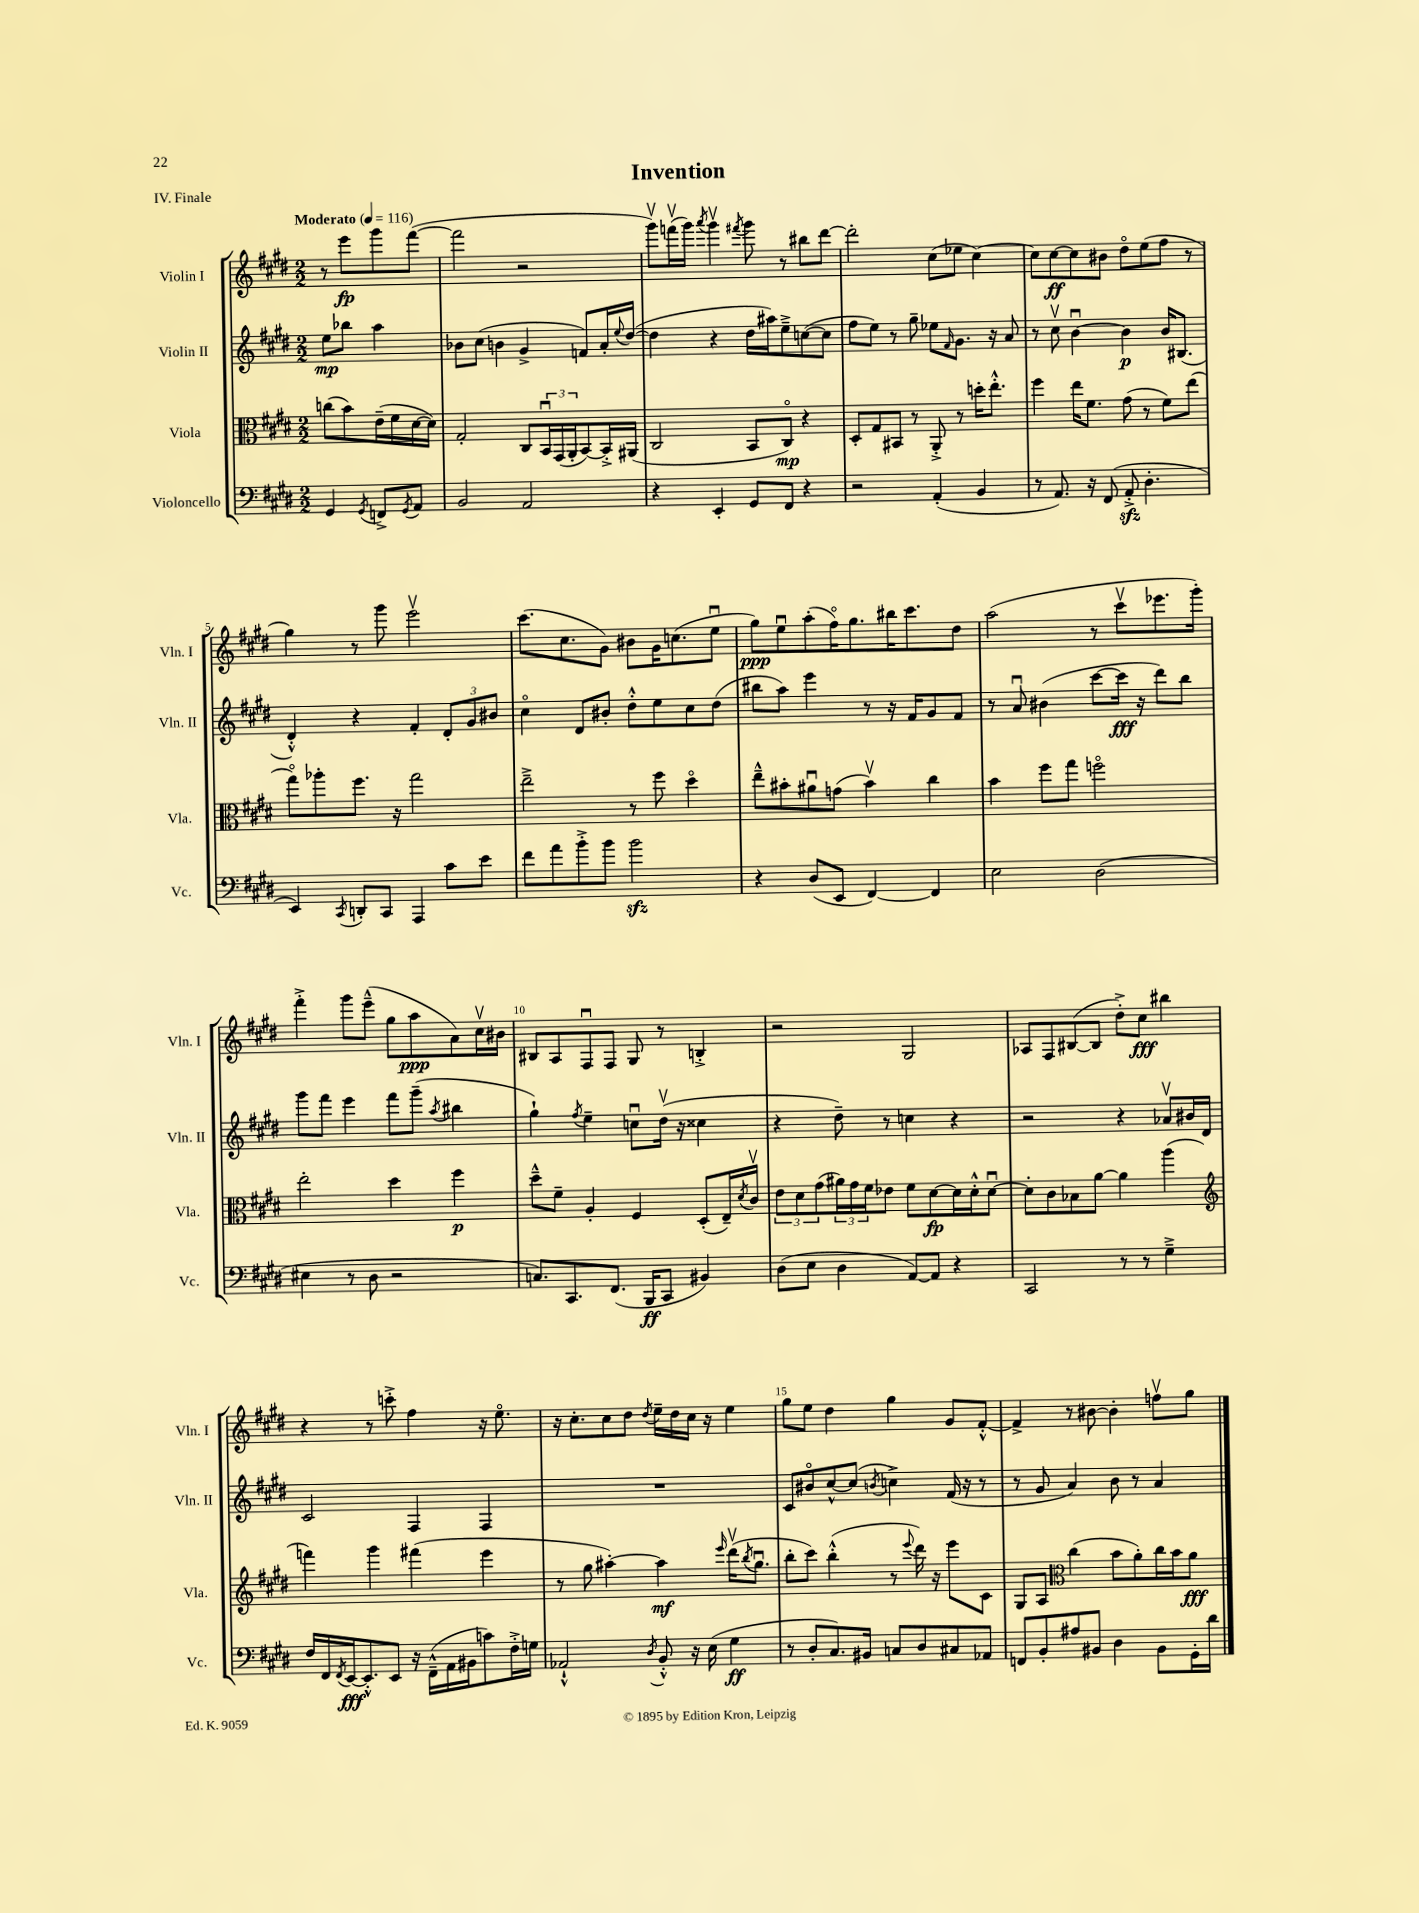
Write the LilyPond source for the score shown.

\header { title = "Invention" piece = "IV. Finale" }
<<
\new StaffGroup <<
\new Staff = "s0" \with { instrumentName = "Violin I" shortInstrumentName = "Vln. I" } {
    \clef treble \key e \major \numericTimeSignature \time 2/2 \partial 2 \tempo "Moderato" 4 = 116
    r8 e'''8\fp gis'''8 fis'''8~( |
    fis'''2 r2 |
    gis'''8\upbow) f'''16\upbow( gis'''16) \acciaccatura { a'''8 } gis'''4\upbow \acciaccatura { fis'''8 } gis'''8 r8 bis''8 dis'''8~ |
    dis'''2-. cis''8( ees''8 cis''4~) |
    cis''8 cis''8~\ff cis''8 bis'8 dis''8\flageolet e''8( fis''8 r8 |
    gis''4) r8 gis'''8 e'''2\upbow |
    cis'''8.( cis''8. gis'8) bis'8 gis'16 c''8.( e''8\downbow |
    gis''8\ppp) e''8\downbow a''8-.( fis''16\flageolet) gis''8. bis''16 cis'''8. dis''8 |
    a''2( r8 cis'''8\upbow ees'''8. gis'''16-.) |
    fis'''4-.-> gis'''8 e'''8---^( gis''8 a''8\ppp a'8) cis''16\upbow bis'16 |
    bis8 a8 fis8\downbow fis8 gis8 r8 b4-.-> |
    r2 gis2 |
    aes8 fis8 bis8~( bis8 dis''8-.->) cis''8\fff bis''4 |
    r4 r8 c'''8-.-> fis''4 r16 e''8.\flageolet |
    r16 cis''8.-. cis''8 dis''8 \acciaccatura { dis''8 } e''16-- dis''16 cis''16 r16 e''4 |
    gis''8 e''8 dis''4 gis''4 gis'8 fis'8~-.-^ |
    fis'4-> r8 bis'8~ bis'4-. f''8\upbow gis''8 \bar "|." |
}
\new Staff = "s1" \with { instrumentName = "Violin II" shortInstrumentName = "Vln. II" } {
    \clef treble \key e \major \numericTimeSignature \time 2/2 \partial 2
    e''8\mp bes''8 a''4 |
    bes'8 cis''8( b'4 gis'4-> f'8) a'16-. \appoggiatura { e''8 } dis''16~( |
    dis''4 r4 dis''16 ais''16) e''8---> c''8~( c''8 |
    fis''8 e''8) r8 gis''8-- ees''8 \grace { fis'16 } gis'8. r16 a'8 |
    r8 cis''8\upbow b'4~\downbow b'4\p b'16 bis8.( |
    dis'4-.-^) r4 fis'4-. \tuplet 3/2 { dis'8-. gis'8 bis'8 } |
    cis''4\flageolet dis'8 bis'8-. dis''8-.-^ e''8 cis''8 dis''8( |
    bis''8 a''8) e'''4 r8 r16 fis'16 gis'8 fis'8 |
    r8 a'8\downbow bis'4( cis'''8~ cis'''16\fff r16 dis'''8) b''8 |
    gis'''8 fis'''8 e'''4 fis'''8 gis'''8--( \acciaccatura { a''8 } bis''4 |
    gis''4-!) \acciaccatura { fis''8 } e''4-- c''8\downbow dis''16\upbow( r16 cisis''4 |
    r4 dis''8--) r8 c''4 r4 |
    r2 r4 aes'8\upbow bis'16 dis'16 |
    cis'2 fis4 fis4 |
    R1 |
    cis'8 bis'8\flageolet cis''8~-^ cis''8( \acciaccatura { b'8 } c''4->) fis'16( r16 r8 |
    r8 gis'8 a'4) b'8 r8 a'4 \bar "|." |
}
\new Staff = "s2" \with { instrumentName = "Viola" shortInstrumentName = "Vla." } {
    \clef alto \key e \major \numericTimeSignature \time 2/2 \partial 2
    c''8( b'8) e'16--( fis'16 dis'16~ dis'16) |
    gis2-. cis8 \tuplet 3/2 { b,16\downbow gis,16( a,16-. } b,8~) b,16-.-> ais,16( |
    cis2 b,8 cis8\flageolet\mp) r4 |
    dis8-. gis8 bis,8 r8 a,8-.-> r8 d''16-. e''8.-.-^ |
    fis''4 e''16 fis'8. gis'8( r8 fis'8) e''8( |
    gis''8\flageolet) aes''8-. fis''8. r16 gis''2 |
    e''2---> r8 fis''8 dis''4\flageolet |
    e''8---^ bis'8-. ais'8\downbow g'8( bis'4\upbow) cis''4 |
    b'4 fis''8 gis''8 f''2\flageolet |
    e''2-. dis''4 fis''4\p |
    dis''8---^ fis'8-- a4-. fis4 dis8-.( e16--) \acciaccatura { dis'8 } cis'16\upbow |
    \tuplet 3/2 { e'8 dis'8 gis'8( } \tuplet 3/2 { ais'16) gis'16 fis'16 } ees'8 fis'8 dis'8~\fp dis'16 dis'16-.-^ dis'8~\downbow |
    dis'8-. cis'8 bes8 a'8~ a'4 a''4( |
    \clef treble f'''4) gis'''4 fis'''4( e'''4 |
    r8 gis''8 ais''4~-.) ais''4\mf \grace { e'''16 } dis'''16\upbow( \acciaccatura { b''8 } gis''8.\downbow |
    b''8-. cis'''8) b''4-.-^( r8 \appoggiatura { e'''8 } dis'''16) r16 e'''8 cis'8 |
    gis8 a8 \clef alto cis''4( b'8 a'8-.) cis''16 b'16 a'8\fff \bar "|." |
}
\new Staff = "s3" \with { instrumentName = "Violoncello" shortInstrumentName = "Vc." } {
    \clef bass \key e \major \numericTimeSignature \time 2/2 \partial 2
    gis,4 \acciaccatura { gis,8 } f,8-> \acciaccatura { gis,8 } a,8 |
    b,2 a,2 |
    r4 e,4-. gis,8 fis,8 r4 |
    r2 a,4-.( b,4 |
    r8 a,8.) r16 fis,8( a,8-.->\sfz dis4.-. |
    e,4) \acciaccatura { cis,8 } d,8-. cis,8 a,,4 cis'8 e'8 |
    fis'8 a'8 b'8-.-> b'8 b'2\sfz |
    r4 dis8( e,8 fis,4~) fis,4 |
    e2 dis2( |
    eis4 r8 dis8 r2 |
    c8.) cis,8. fis,8.( b,,16\ff cis,8 bis,4) |
    dis8( e8 dis4 a,8~) a,8 r4 |
    cis,2 r8 r8 gis4---> |
    fis16 fis,16 \acciaccatura { fis,8 } e,16~\fff e,8.-.-^ e,8 r16 fis,16---^( a,16 bis,16 c'8) fis16-.-> g16 |
    aes,2-!-^ \acciaccatura { dis8 } b,8-.-^ r16 e16( gis4\ff |
    r8 dis8-. cis8.) bis,16 c8 dis8 cis8 aes,8 |
    f,8 b,8-. ais8 bis,8 dis4 bis,8 gis,16-. dis'16 \bar "|." |
}
>>
>>
\layout { \context { \Score \override BarNumber.break-visibility = ##(#f #t #t) barNumberVisibility = #(every-nth-bar-number-visible 5) } }
